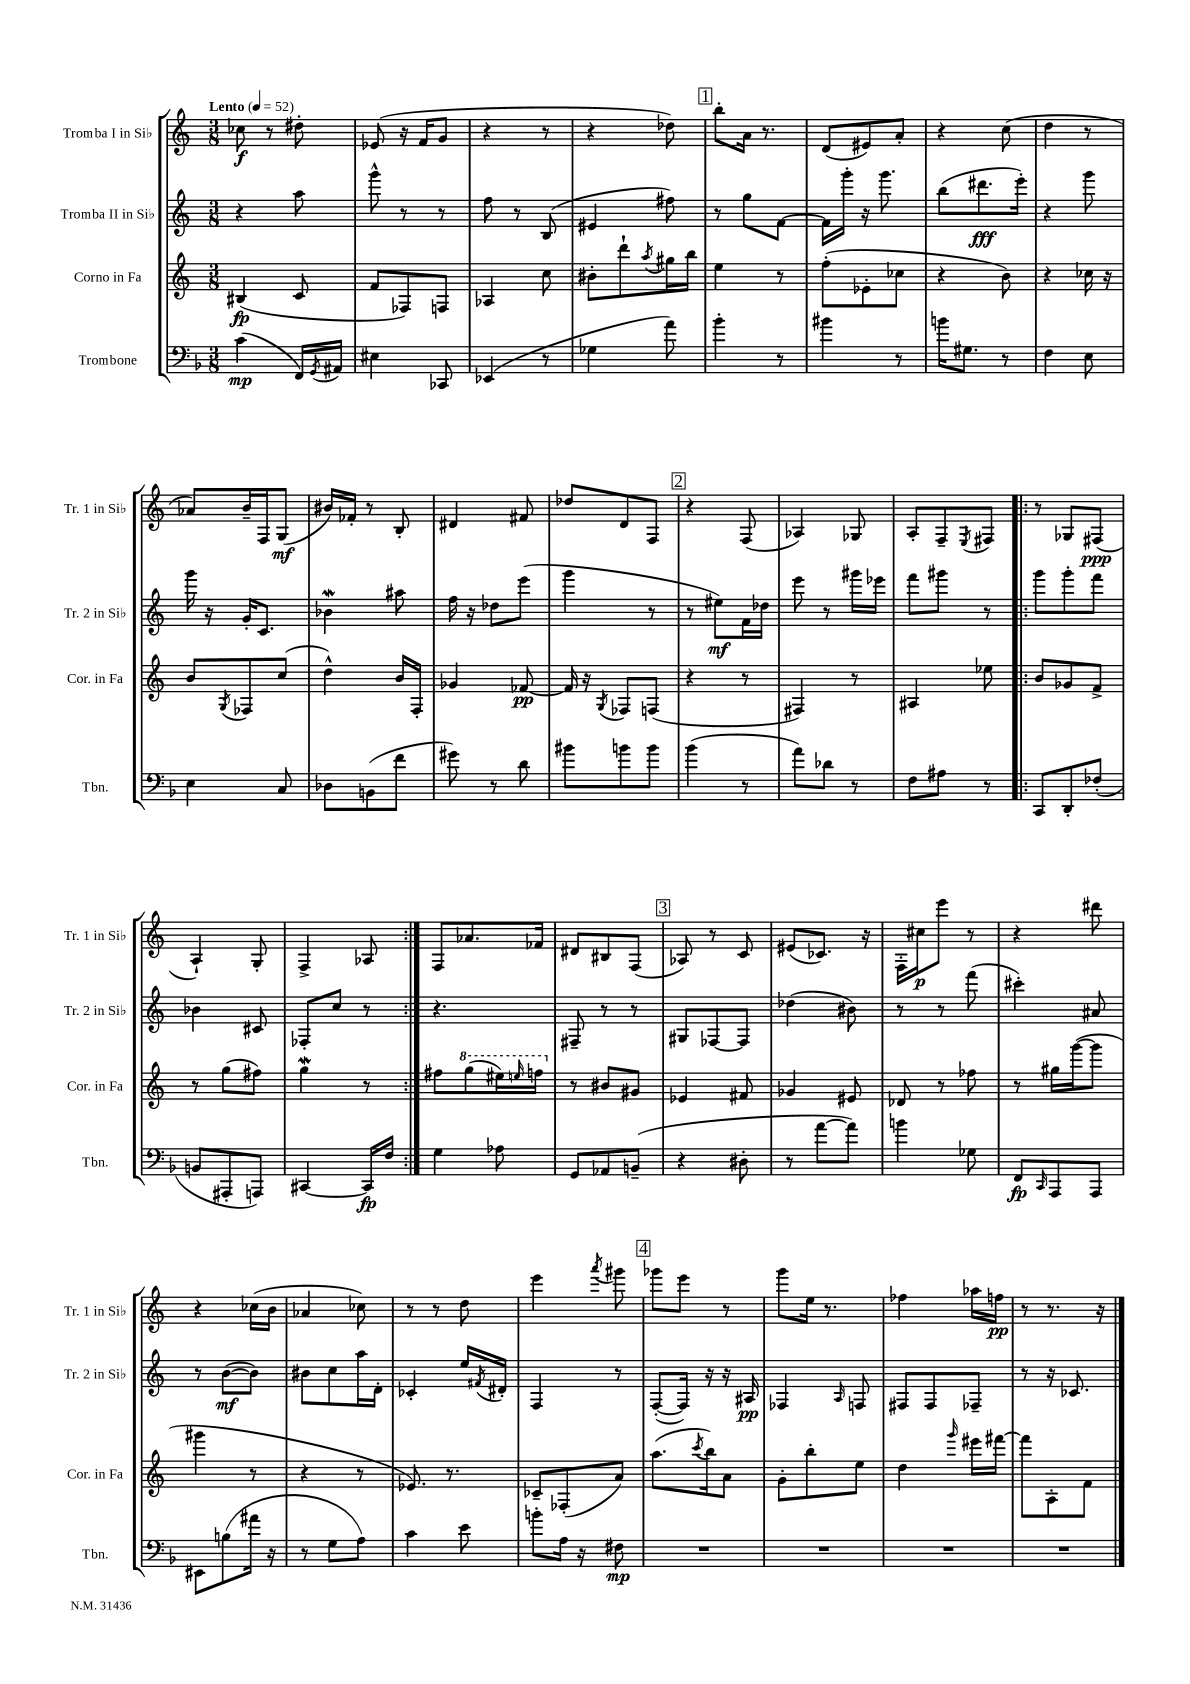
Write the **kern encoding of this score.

**kern	**kern	**kern	**kern
*staff4	*staff3	*staff2	*staff1
*clefF4	*clefG2	*clefG2	*clefG2
*k[b-]	*k[]	*k[]	*k[]
*M3/8	*M3/8	*M3/8	*M3/8
*MM52	*MM52	*MM52	*MM52
(4c	(4B#	4r	8cc-
.	.	.	8r
16FF)	8c	8aa	8dd#'
8qGG	.	.	.
16AA#	.	.	.
=	=	=	=
4E#	8f	8ggg^^	(8e-
.	8F-)	8r	16r
.	.	.	16f
8CC-	8F	8r	8g
=	=	=	=
(4EE-	4A-	8ff	4r
.	.	8r	.
8r	8cc	(8B	8r
=	=	=	=
4G-	8b#'	4e#	4r
.	8ddd`	.	.
.	8qaa	.	.
8a)	16gg#	8ff#)	8dd-)
.	16bb	.	.
=	=	=	=
4b-'	4ee	8r	8bb'
.	.	8gg	16a
.	.	.	8.r
8r	8r	[8f	.
=	=	=	=
4b#	(8ff'	16f]	(8d
.	.	16ggg'	.
.	8e-'	16r	8e#)
.	.	8.ggg	.
8r	8cc-	.	8a'
=	=	=	=
16b	4r	(8bb	4r
8.G#	.	.	.
.	.	8.ddd#	.
8r	8b)	.	(8cc
.	.	16eee')	.
=	=	=	=
4F	4r	4r	4dd
8E	16cc-	8ggg	8r
.	16r	.	.
=	=	=	=
4E	8b	16ggg	8a-)
.	.	16r	.
.	8qG	.	.
.	8F-	16g'	16b~
.	.	8.c	16F
8C	(8cc	.	(8G
=	=	=	=
8D-	4dd^^)	4b-	16b#)
.	.	.	16f-'
(8BB	.	.	8r
8f	16b	8aa#	8B'
.	16F'	.	.
=	=	=	=
8g#)	4g-	16ff	4d#
.	.	16r	.
8r	.	8dd-	.
8d	[8f-	(8eee	8f#
=	=	=	=
8b#	16f-]	4ggg	8dd-
.	16r	.	.
.	8qG	.	.
8b	8F-	.	8d
8b	(8F	8r	8F
=	=	=	=
(4b-	4r	8r	4r
.	.	8ee#)	.
8r	8r	16f	(8F
.	.	16dd-	.
=	=	=	=
8a)	4F#)	8eee	4A-)
8d-	.	8r	.
8r	8r	16ggg#	8G-
.	.	16eee-	.
=	=	=	=
8F	4A#	8fff	8A'
8A#	.	8ggg#	8F~
.	.	.	8qE
8r	8ee-	8r	8F#
=!|:	=!|:	=!|:	=!|:
8CC	8b	8ggg	8r
8DD'	8g-	8ggg'	8G-
(8F-'	8f^	8fff	(8F#
=	=	=	=
8BB	8r	4b-	4A`)
8AAA#'	(8gg	.	.
8AAA)	8ff#)	8c#	8G'
=	=	=	=
[4CC#	4gg	8F-'	4F^
.	.	8cc	.
16CC#]	8r	8r	8A-
16F	.	.	.
=:|!	=:|!	=:|!	=:|!
4G	8ff#	4.r	8F
.	(8ggg	.	8.a-
8A-	16eee#)	.	.
.	16qqeee	.	.
.	16fff	.	16f-
=	=	=	=
8GG	8r	8F#~	8d#
8AA-	8b#	8r	8B#
(8BB~	8g#	8r	(8F
=	=	=	=
4r	4e-	8G#	8A-)
.	.	[8F-	8r
8D#'	8f#	8F-]	8c
=	=	=	=
8r	4g-	(4dd-	(8e#
[8a	.	.	8.c-)
8a])	8e#	8b#)	.
.	.	.	16r
=	=	=	=
4b	8d-	8r	16F'
.	.	.	16cc#
.	8r	8r	8eee
8G-	8ff-	(8fff	8r
=	=	=	=
8FF	8r	4ccc#')	4r
16qqCC	.	.	.
8AAA	16gg#	.	.
.	([16ggg	.	.
8AAA	8ggg]	8a#	8ddd#
=	=	=	=
8EE#	4ggg#	8r	4r
(8B	.	([8b	.
16a#	8r	8b])	(16cc-
16r	.	.	16b
=	=	=	=
8r	4r	8b#	4a-
8G	.	8cc	.
8A)	8r	16aa	8cc-)
.	.	16d'	.
=	=	=	=
4c	8.e-)	4c-'	8r
.	.	.	8r
.	8.r	.	.
8e	.	16ee	8dd
.	.	8qf#	.
.	.	16d#'	.
=	=	=	=
8b'	8c-~	4F	4eee
16A	(8F-'	.	.
16r	.	.	.
.	.	.	8qaaa
8F#	8a)	8r	8ggg#
=	=	=	=
4.r	(8.aa	([8F'	8ggg-
.	.	16F])	8eee
.	8qccc	.	.
.	16bb)	16r	.
.	8a	16r	8r
.	.	16A#	.
=	=	=	=
4.r	8g'	4F-	8ggg
.	8bb'	.	16ee
.	.	.	8.r
.	.	16qqA	.
.	8ee	8F	.
=	=	=	=
4.r	4dd	8F#	4ff-
.	.	8F#	.
.	16qqggg	.	.
.	16eee#	8F-~	16aa-
.	[16fff#	.	16ff
=	=	=	=
4.r	8fff#]	8r	8r
.	8A'	16r	8.r
.	.	8.c-	.
.	8f	.	.
.	.	.	16r
==	==	==	==
*-	*-	*-	*-
